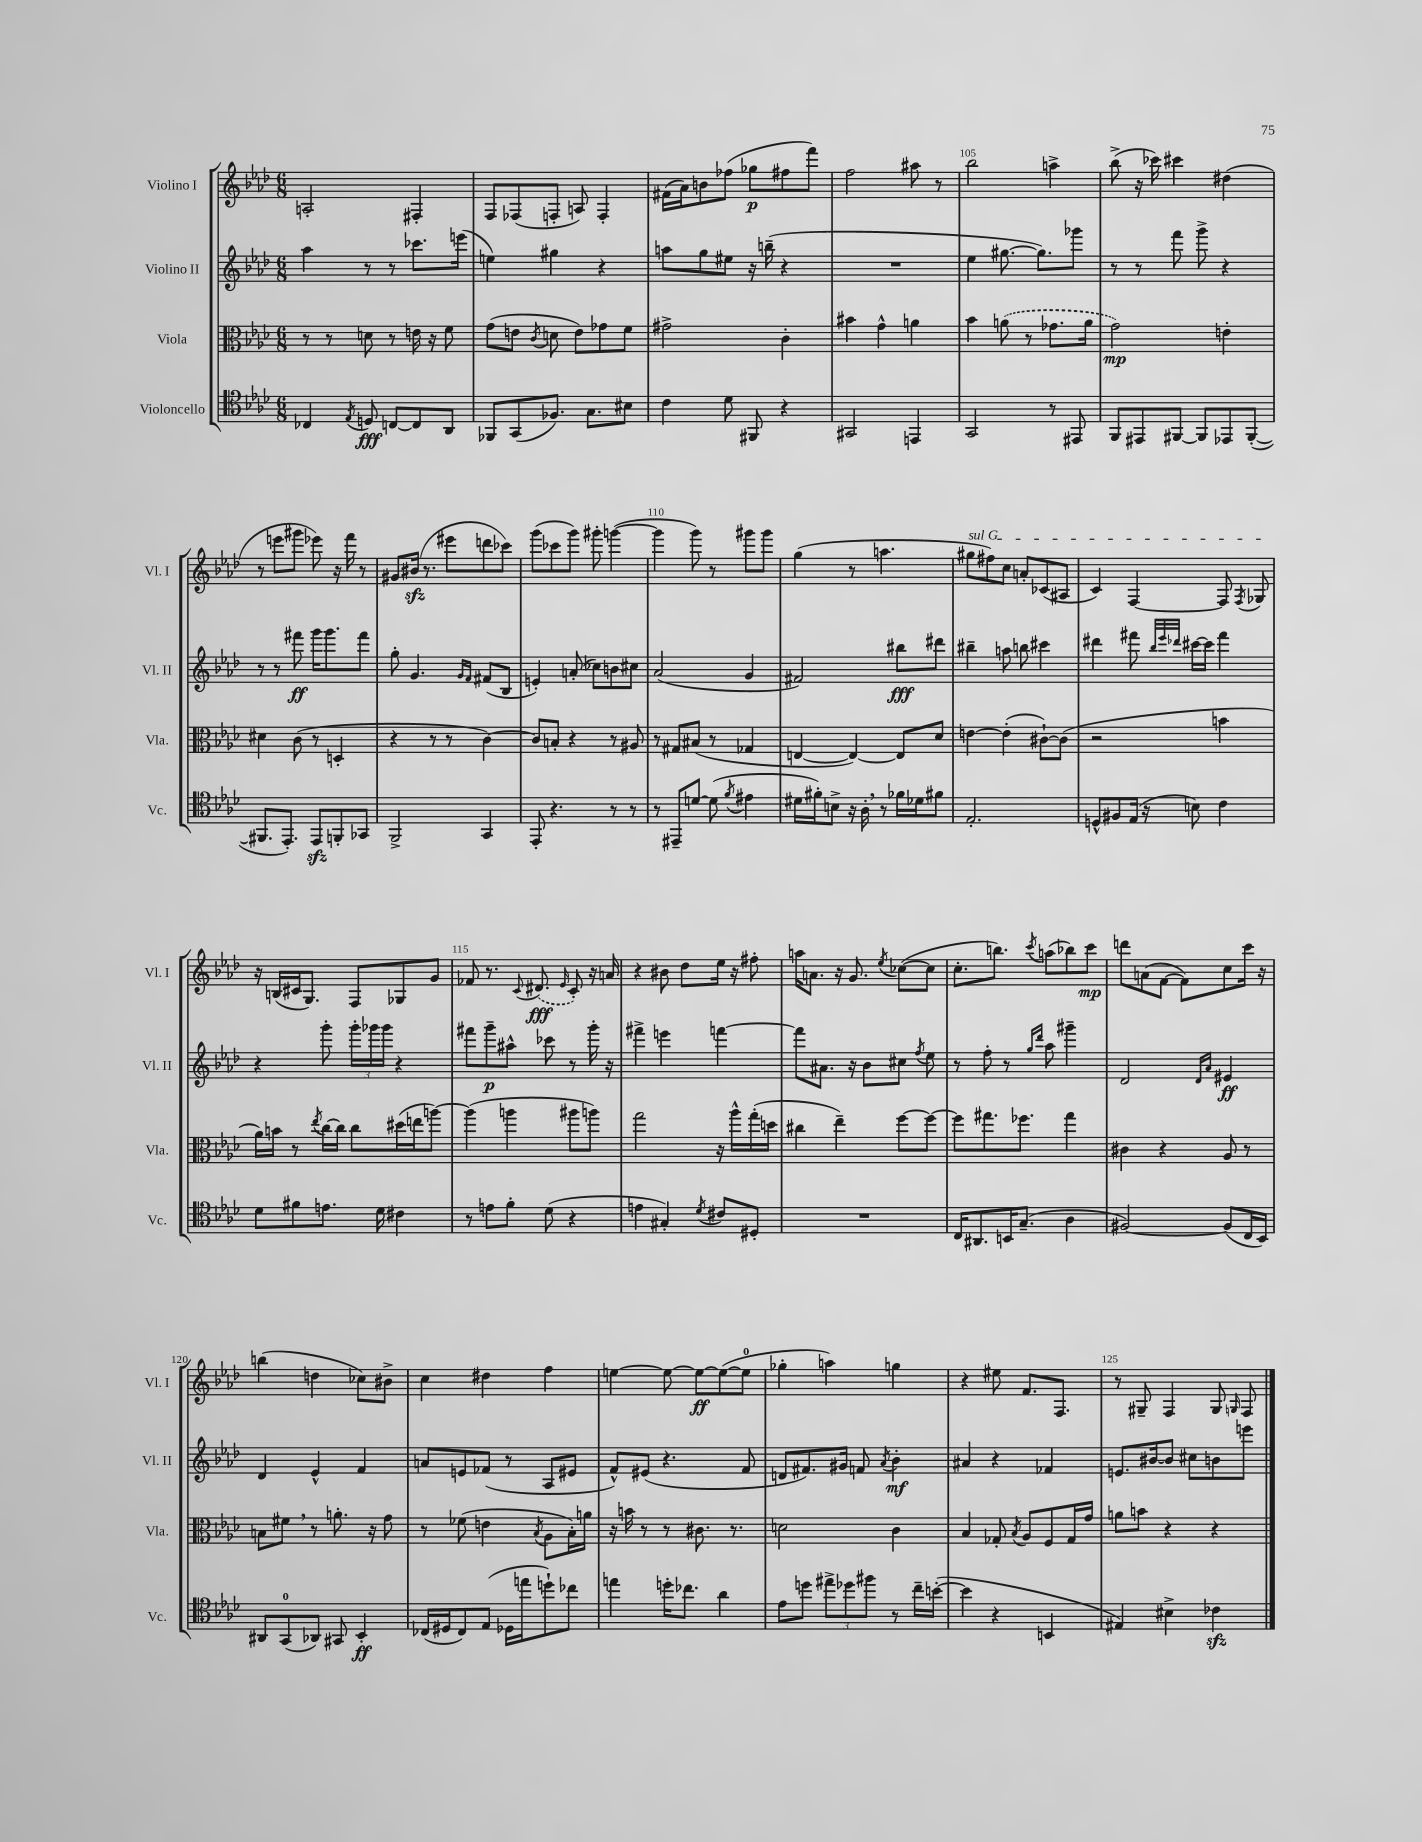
<<
\new StaffGroup <<
\new Staff = "s0" \with { instrumentName = "Violino I" shortInstrumentName = "Vl. I" } {
    \clef treble \key aes \major \numericTimeSignature \time 6/8
    \autoBeamOff a2-. fis4-. |
    f8[ fes8( f8]-. a8) f4-. |
    fis'16[( aes'16) b'8 fes''8]( ges''8[\p fis''8 f'''8]) |
    f''2 ais''8 r8 |
    bes''2 a''4-> |
    bes''8->( r16 ces'''16) cis'''4 dis''4( |
    r8 e'''8[ gis'''8] ees'''8) r16 f'''16 r8 |
    gis'8[ bis'16]\sfz( r8. eis'''8[ d'''8 ces'''8]) |
    g'''8[( ces'''8 g'''8]) gis'''8-. g'''4~( |
    g'''4 g'''8) r8 gis'''8[ gis'''8] |
    g''4( r8 a''4. |
    \once \override TextSpanner.bound-details.left.text = \markup { \italic "sul G" } gis''8[\startTextSpan fis''8) c''8] a'8[-. ces'8( ais8] |
    c'4) f4~ f8 \acciaccatura { f8 } ges8\stopTextSpan |
    r16 b16[( cis'16 g8.]) f8[ ges8 g'8] |
    fes'8 r8. \appoggiatura { c'8 } \once \slurDashed dis'8.\fff( \grace { ees'16 } c'8-.) r16 a'16 |
    r4 bis'8 des''8[ ees''16] r16 fis''8-. |
    a''16[ a'8.] r16 g'8. \acciaccatura { ees''8 } ces''8[~( ces''8] |
    c''8.[-. b''8.]) \acciaccatura { c'''8 } a''8[( bes''8) c'''8]\mp |
    d'''8[ a'8( f'8]~ f'8[) c''8 c'''16] r16 |
    b''4( d''4 ces''8[) bis'8]-> |
    c''4 dis''4 f''4 |
    e''4~ e''8~ e''8[~\ff e''8~( e''8]-0 |
    ges''4-. a''4) g''4 |
    r4 eis''8 f'8.[ f8.] |
    r8 gis8-- f4 gis8 \grace { g16 } f8 \bar "|." |
}
\new Staff = "s1" \with { instrumentName = "Violino II" shortInstrumentName = "Vl. II" } {
    \clef treble \key aes \major \numericTimeSignature \time 6/8
    \autoBeamOff aes''4 r8 r8 ces'''8.[ e'''16]( |
    e''4) gis''4 r4 |
    a''8[ g''8 eis''8] r16 b''16--( r4 |
    R2. |
    ees''4 gis''8.~ gis''8.[) ges'''8] |
    r8 r8 f'''8 g'''8-> r4 |
    r8 r8 fis'''8\ff g'''16[ g'''8. fis'''8] |
    g''8-. g'4. \grace { g'16[ f'16] } fis'8[( bes8] |
    e'4-.) a'8-.( ces''8[) b'8 cis''8] |
    aes'2( g'4 |
    fis'2) bis''8[\fff dis'''8] |
    bis''4-- a''8 b''8 cis'''4 |
    dis'''4 fis'''8 \grace { bes''32[ ees'''32 des'''32] } cis'''16[~ cis'''16] fis'''4 |
    r4 g'''8-. \tuplet 3/2 { g'''16[-. ges'''16 ges'''16] } r4 |
    fis'''8[ g'''8--\p ais''8]-^ ces'''8 r8 g'''16-. r16 |
    fis'''4-> e'''4 f'''4~ |
    f'''8[ ais'8.] r16 bes'8[ cis''8] \acciaccatura { f''8 } ees''8 |
    r8 f''8-. r8 \grace { g''16[ des'''16] } aes''8 gis'''4-- |
    des'2 \grace { des'16[ aes'16] } eis'4\ff |
    des'4 ees'4-^ f'4 |
    a'8[ e'8 fes'8]( r8 aes8[ eis'8] |
    f'8[-^) eis'8]( r4. f'8 |
    d'8[ fis'8.) gis'16] f'8 \acciaccatura { aes'8 } bes'4-.\mf |
    ais'4 r4 fes'4 |
    e'8.[ bis'16~ bis'8] cis''8[ b'8 e'''8] \bar "|." |
}
\new Staff = "s2" \with { instrumentName = "Viola" shortInstrumentName = "Vla." } {
    \clef alto \key aes \major \numericTimeSignature \time 6/8
    \autoBeamOff r8 r8 d'8 r8 e'16 r16 f'8 |
    g'8[( e'8] \acciaccatura { c'8 } d'8 e'8[) ges'8 f'8] |
    gis'2-> c'4-. |
    bis'4 g'4-^ a'4 |
    bes'4 \once \slurDashed a'8( r8 ges'8.[ a'16] |
    g'2\mp) e'4-. |
    dis'4 c'8( r8 d4-. |
    r4 r8 r8 c'4~) |
    c'8[ b8]-. r4 r8 ais8 |
    r8 gis8[ bis8]( r8 ges4 |
    e4~ e4~) e8[ des'8] |
    e'4~ e'4-.( cis'8[~-!) cis'8]( |
    r2 b'4 |
    aes'16[) b'16] r8 \acciaccatura { ees''8 } c''16[~ c''16] c''8[ dis''16( e''16 a''8]~) |
    a''4( a''4 ais''8[ a''8]) |
    g''2 r16 aes''16[-^ g''16-.( d''16] |
    cis''4 ees''4--) f''8[~ f''8]~ |
    f''8[ gis''8. fes''8.] gis''4 |
    cis'4 r4 aes8 r8 |
    b8[ fis'8] \breathe r8 a'8.-. r16 g'8 |
    r8 fes'8( e'4 \acciaccatura { bes8 } aes8[ bes16-.) a'16] |
    r16 b'16 r8 r8 cis'8. r8. |
    d'2 c'4 |
    bes4 ges8-. \acciaccatura { bes8 } aes8[ f8 ges16 g'16] |
    a'8[ b'8] r4 r4 \bar "|." |
}
\new Staff = "s3" \with { instrumentName = "Violoncello" shortInstrumentName = "Vc." } {
    \clef tenor \key aes \major \numericTimeSignature \time 6/8
    \autoBeamOff ces4 \acciaccatura { ees8 } d8\fff c8[~ c8 aes,8] |
    fes,8[ g,8( fes8.]) g8.[ bis8] |
    c'4 des'8 fis,8 r4 |
    gis,2 e,4 |
    g,2 r8 eis,8 |
    f,8[ eis,8 fis,8]~ fis,8[ ees,8 fis,8]~-.( |
    fis,8.[ ees,8.]-.) ees,8[\sfz f,8-. ges,8] |
    f,2-> g,4 |
    ees,8-. r4. r8 r8 |
    r8 eis,8[-- d'8]~ d'8( \acciaccatura { f'8 } eis'4 |
    dis'16[ fis'16-.) b8]-> r16 aes16-. \breathe r8 fes'16[ des'16 fis'8] |
    ees2.-. |
    d8[-^ fis8 ees16]( r16 b8) c'4 |
    des'8[ fis'8 e'8.] des'16 cis'4 |
    r8 e'8[ f'8]-. des'8( r4 |
    e'4 gis4-.) \acciaccatura { des'8 } cis'8[ dis8]-. |
    R2. |
    c16[ ais,8. b,16 g8.]--( aes4 |
    fis2~) fis8[( c16 bes,16]) |
    ais,8[ g,8-0( aes,8]) gis,8 bes,4-.\ff |
    ces16[( dis16 ces8) ees8]( des16[ e''16 d''8-!) ces''8] |
    e''4 d''16[-. ces''8.] aes'4 |
    ees'8[ d''8] \tuplet 3/2 { eis''8[-> des''8 fis''8] } r8 c''16[-- b'16]~-.( |
    b'4 r4 b,4 |
    eis4) bis4-> ces'4\sfz \bar "|." |
}
>>
>>
\layout { \context { \Score currentBarNumber = #101 \override BarNumber.break-visibility = ##(#f #t #t) barNumberVisibility = #(every-nth-bar-number-visible 5) } }
